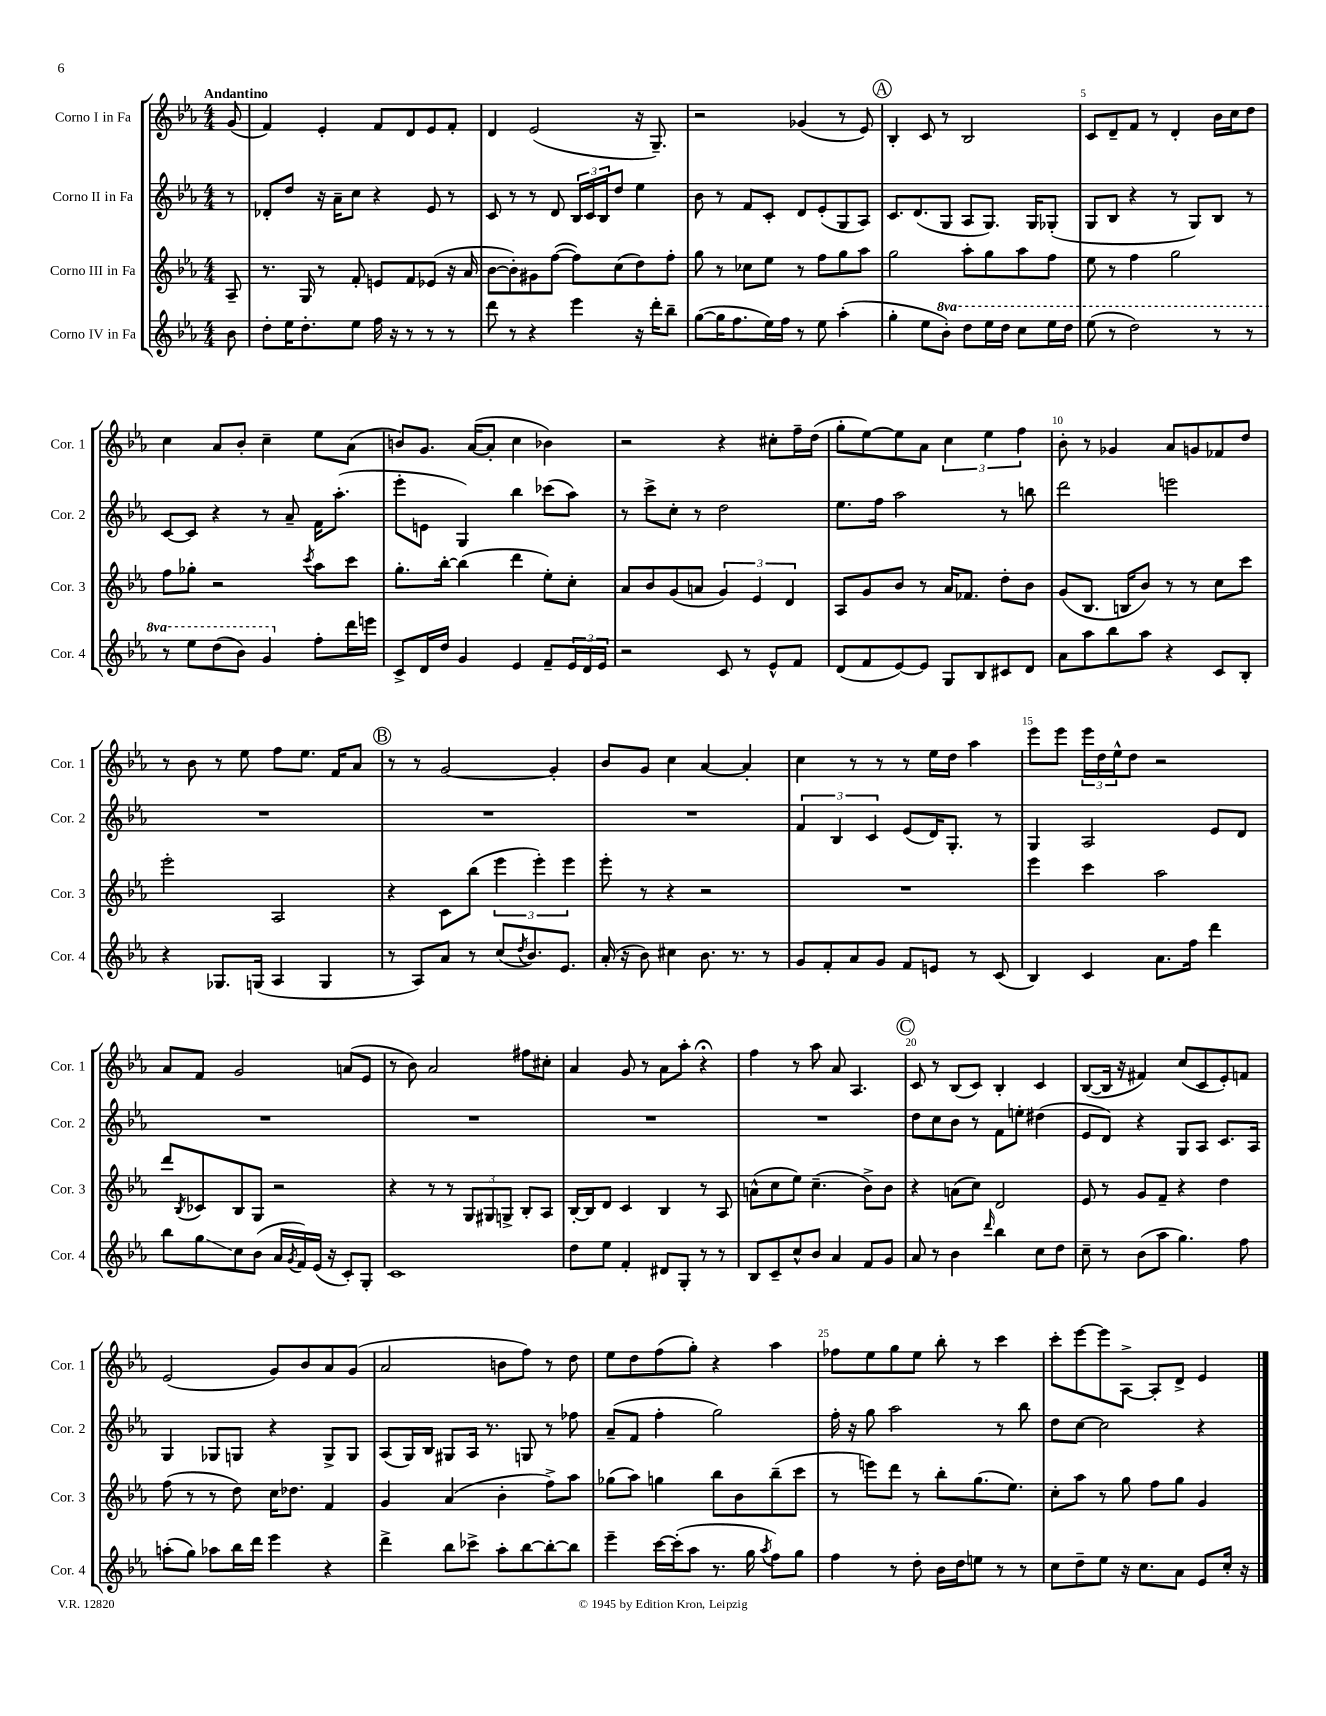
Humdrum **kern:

**kern	**kern	**kern	**kern
*staff4	*staff3	*staff2	*staff1
*clefG2	*clefG2	*clefG2	*clefG2
*k[b-e-a-]	*k[b-e-a-]	*k[b-e-a-]	*k[b-e-a-]
*M4/4	*M4/4	*M4/4	*M4/4
8b-\	8A-~/	8r	(8g/
=	=	=	=
8dd'\L	8.r	8d-'/L	4f/)
16ee-\K	.	8dd/J	.
8.dd'\	16G/	.	.
.	8r	16r	4e-'/
.	.	16a-~\LK	.
8ee-\J	8f'/	8cc\J	.
16ff\	8e/L	4r	8f/L
16r	.	.	.
8r	8f/	.	8d/
8r	(8e-/J	8e-/	8e-/
8r	16r	8r	8f'/J
.	16a-/	.	.
=	=	=	=
8ddd\	[8b-\L	8c/	4d/
8r	8b-'\])	8r	.
4r	8g#\	8r	(2e-/
.	([8ff\J	8d/	.
4eee-\	8ff\]L)	24B-/LL	.
.	.	24c/	.
.	.	24B-/J	.
.	(8cc\	8dd/J	.
16r	8dd\)	4ee-\	16r
16ddd'\LK	.	.	8.G~/)
8bb-~\J	8ff'\J	.	.
=	=	=	=
([8gg\L	8gg\	8b-\	2r
16gg\]K	8r	8r	.
8.ff\	.	.	.
.	8cc-\L	8f/L	.
16ee-\L)	8ee-\J	8c'/J	.
16ff\JJ	.	.	.
8r	8r	8d/L	(4g-/
8ee-\	8ff\L	(8e-'/	.
(4aa-'\	8gg\	8G/	8r
.	8aa-\J	8A-/J)	8e-/)
=	=	=	=
4gg'\	2gg\	8.c/L	4B-'/
.	.	(8.d/	.
8ee-\L	.	.	8c/
8bb-'\J)	.	8G/J	8r
8ddd\L	8aa-'\L	8A-/L	2B-/
16eee-\L	8gg\	8.G/J)	.
16ddd\JJ	.	.	.
8ccc\L	8aa-\	.	.
.	.	16G/LK	.
16eee-\L	8ff\J	(8G-'/J	.
16ddd\JJ	.	.	.
=	=	=	=
(8eee-\	8ee-\	8G/L	8c/L
8r	8r	8B-/J	8d~/
2ddd\)	4ff\	4r	8f/J
.	.	.	8r
.	2gg\	8r	4d'/
.	.	8G/L)	.
8r	.	8B-/J	16b-\LL
.	.	.	16cc\J
8r	.	8r	8dd\J
=	=	=	=
8r	8ff\L	[8c/L	4cc\
8eee-\L	8gg-'\J	8c/]J	.
(8ddd\	2r	4r	8a-/L
8bb-\J)	.	.	8b-'/J
4gg/	.	8r	4cc~\
.	.	8a-~/	.
.	8qccc/	.	.
8ff'\L	8aa-\L	16f\LK	8ee-\L
.	.	(8.aa-'\J	.
16ddd\L	8ccc\J	.	(8a-\J
16eee\JJ	.	.	.
=	=	=	=
8c^/L	8.gg'\L	8eee-'\L	8b/L)
16d/L	.	8e\J	8.g/J
16dd/JJ	[16bb-'\Jk	.	.
4g/	(4bb-\]	4G/)	.
.	.	.	([16a-/LK
.	.	.	8a-'/]J
4e-/	4ddd\	4bb-\	4cc\
8f~/L	8ee-'\L)	(8ccc-\L	4b-\)
24e-/L	8cc'\J	8aa-\J)	.
24d/	.	.	.
24e-/JJ	.	.	.
=	=	=	=
2r	8a-/L	8r	2r
.	8b-/	8ccc^\L	.
.	(8g/	8cc'\J	.
.	8a/J	8r	.
8c/	6g/)	2dd\	4r
8r	.	.	.
.	6e-/	.	.
8e-^^/L	.	.	8cc#'\L
.	6d/	.	.
8f/J	.	.	16ff~\L
.	.	.	(16dd\JJ
=	=	=	=
(8d/L	8A-/L	8.ee-\L	8gg'\L
8f/	8g/	.	[8ee-\)
.	.	16ff\Jk	.
[8e-/)	8b-/J	2aa-\	8ee-\]
8e-/]J	8r	.	8a-\J
8G/L	16a-/LK	.	6cc\
.	8.f-/J	.	.
8B-/	.	.	.
.	.	.	6ee-\
8c#/	8dd'\L	8r	.
.	.	.	6ff\
8d/J	8b-\J	8bb\	.
=	=	=	=
8a-\L	(8g/L	2ddd\	8b-'\
8aa-\	8.B-/J	.	8r
8bb-\	.	.	4g-/
.	16B/LK	.	.
8aa-\J	8b-/J)	.	.
4r	8r	2eee\	8a-/L
.	8r	.	8g/
8c/L	8cc\L	.	8f-/
8B-'/J	8ccc\J	.	8dd/J
=	=	=	=
4r	2eee-'\	1r	8r
.	.	.	8b-\
8.G-/L	.	.	8r
.	.	.	8ee-\
(16G/Jk	.	.	.
4A-/	2A-/	.	8ff\L
.	.	.	8.ee-\J
4G/	.	.	.
.	.	.	16f/LK
.	.	.	8a-/J
=	=	=	=
8r	4r	1r	8r
8A-/L)	.	.	8r
8a-/J	8c\L	.	[2g/
8r	(8bb-\J	.	.
(8cc/L	6eee-\	.	.
8qdd/	.	.	.
8.b-/)	.	.	.
.	6eee-'\)	.	.
.	.	.	4g'/]
8.e-/J	.	.	.
.	6eee-\	.	.
=	=	=	=
(16a-'/	8eee-'\	1r	8b-/L
16r	.	.	.
8b-\)	8r	.	8g/J
4cc#\	4r	.	4cc\
8.b-\	2r	.	[4a-/
8.r	.	.	.
.	.	.	4a-'/]
8r	.	.	.
=	=	=	=
8g/L	1r	6f/	4cc\
8f'/	.	.	.
.	.	6B-/	.
8a-/	.	.	8r
.	.	6c/	.
8g/J	.	.	8r
8f/L	.	(8e-/L	8r
8e/J	.	16d/K)	16ee-\LL
.	.	8.G'/J	16dd\JJ
8r	.	.	4aa-\
(8c/	.	8r	.
=	=	=	=
4B-/)	4eee-\	4G/	8eee-\L
.	.	.	8eee-\J
4c/	4ccc\	2A-/	24eee-\LL
.	.	.	24dd\
.	.	.	24ee-^^\J
.	.	.	8dd\J
8.a-\L	2aa-\	.	2r
16ff\Jk	.	.	.
4ddd\	.	8e-/L	.
.	.	8d/J	.
=	=	=	=
8bb-\L	8ddd/L	1r	8a-/L
.	8qB-/	.	.
8gg\	8c-/	.	8f/J
8cc\	8B-/	.	2g/
(8b-\J	8G/J	.	.
16a-/LL	2r	.	.
8qg/	.	.	.
16f/)	.	.	.
(16e-/JJ	.	.	.
16r	.	.	.
8c'/L)	.	.	(8a/L
8G'/J	.	.	8e-/J
=	=	=	=
1c	4r	1r	8r
.	.	.	8b-\)
.	8r	.	2a-/
.	8r	.	.
.	12G/L	.	.
.	12G#/	.	.
.	12G^/J	.	.
.	8B-'/L	.	8ff#\L
.	8A-/J	.	8cc#'\J
=	=	=	=
8dd\L	[16B-'/LL	1r	4a-/
.	16B-/]J	.	.
8ee-\J	8d/J	.	.
4f'/	4c/	.	8g/
.	.	.	8r
8d#/L	4B-/	.	8a-\L
8G'/J	.	.	8aa-'\J
8r	8r	.	4r;
8r	8A-/	.	.
=	=	=	=
8B-/L	(8a^^\L	1r	4ff\
8c~/	8cc\	.	.
8cc^^/	8ee-\J)	.	8r
8b-/J	(4.cc~\	.	8aa-\
4a-/	.	.	8a-/
.	.	.	4.A-/
8f/L	8b-^\L)	.	.
8g/J	8b-\J	.	.
=	=	=	=
8a-/	4r	8dd\L	8c/
8r	.	8cc\	8r
4b-\	(8a\L	8b-\J	(8B-/L
.	8cc\J)	8r	8c/J)
16qqddd/	.	.	.
4bb-\	2d/	8f\L	4B-'/
.	.	8ee'\J	.
8cc\L	.	(4dd#\	4c/
8dd\J	.	.	.
=	=	=	=
8cc~\	8e-/	8e-/L	([8B-/L
8r	8r	8d/J)	16B-/]Jk
.	.	.	16r
(8b-\L	8g/L	4r	4f#/)
8aa-\J	8f~/J	.	.
4.gg\)	4r	8G/L	(8cc/L
.	.	8A-/J	8c/
.	4dd\	8.c/L	8e-'/)
8ff\	.	.	8f/J
.	.	16A-/Jk	.
=	=	=	=
(8aa'\L	(8ff\	4G/	(2e-/
8gg\J)	8r	.	.
8aa-\L	8r	8G-/L	.
16bb-\L	8dd\)	8G/J	.
16ddd\JJ	.	.	.
4eee-\	16cc\LK	4r	8g/L)
.	8.dd-\J	.	.
.	.	.	8b-/
4r	4f/	8G^/L	8a-/
.	.	8G/J	(8g/J
=	=	=	=
4ddd^\	4g/	(8A-/L	2a-/
.	.	16G/L)	.
.	.	16B-/JJ	.
8bb-\L	(4a-/	8G#/L	.
8ccc-^\J	.	16A-/Jk	.
.	.	8.r	.
8aa-'\L	4b-'\	.	8b\L
[8bb-\	.	8G/	8ff\J)
8bb-'\_	8ff^\L)	8r	8r
8bb-\]J	8aa-\J	8ff-\	8dd\
=	=	=	=
4eee-~\	(8gg-\L	(8a-~/L	8ee-\L
.	8aa-\J)	8f/J	8dd\
[16ccc\LL	4gg\	4ff'\	(8ff\
(16ccc'\]J	.	.	.
8aa-\J	.	.	8gg'\J)
8.r	8bb-\L	2gg\)	4r
.	8b-\	.	.
16gg\	.	.	.
8qaa-/	.	.	.
8ff\L)	(8bb-~\	.	4aa-\
8gg\J	8ccc\J	.	.
=	=	=	=
4ff\	8r	16ff'\	8ff-\L
.	.	16r	.
.	8eee\L)	8gg\	8ee-\
8r	8ddd\J	2aa-\	8gg\
8dd'\	8r	.	8ee-\J
16b-\LL	8bb-'\L	.	8bb-'\
16dd\J	.	.	.
8ee\J	(8.gg\	.	8r
8r	.	8r	4ccc\
.	8.ee-\J)	.	.
8r	.	8bb-\	.
=	=	=	=
8cc\L	8cc'\L	8dd\L	8ccc'\L
8dd~\	8aa-\J	[8cc\J	[8eee-\
8ee-\J	8r	2cc\]	8eee-\]
16r	8gg\	.	[8A-^\J
8.cc\L	.	.	.
.	8ff\L	.	8A-'/]L
8a-\J	8gg\J	.	8d^/J
8e-/L	4g/	4r	4e-/
16cc'/Jk	.	.	.
16r	.	.	.
==	==	==	==
*-	*-	*-	*-
